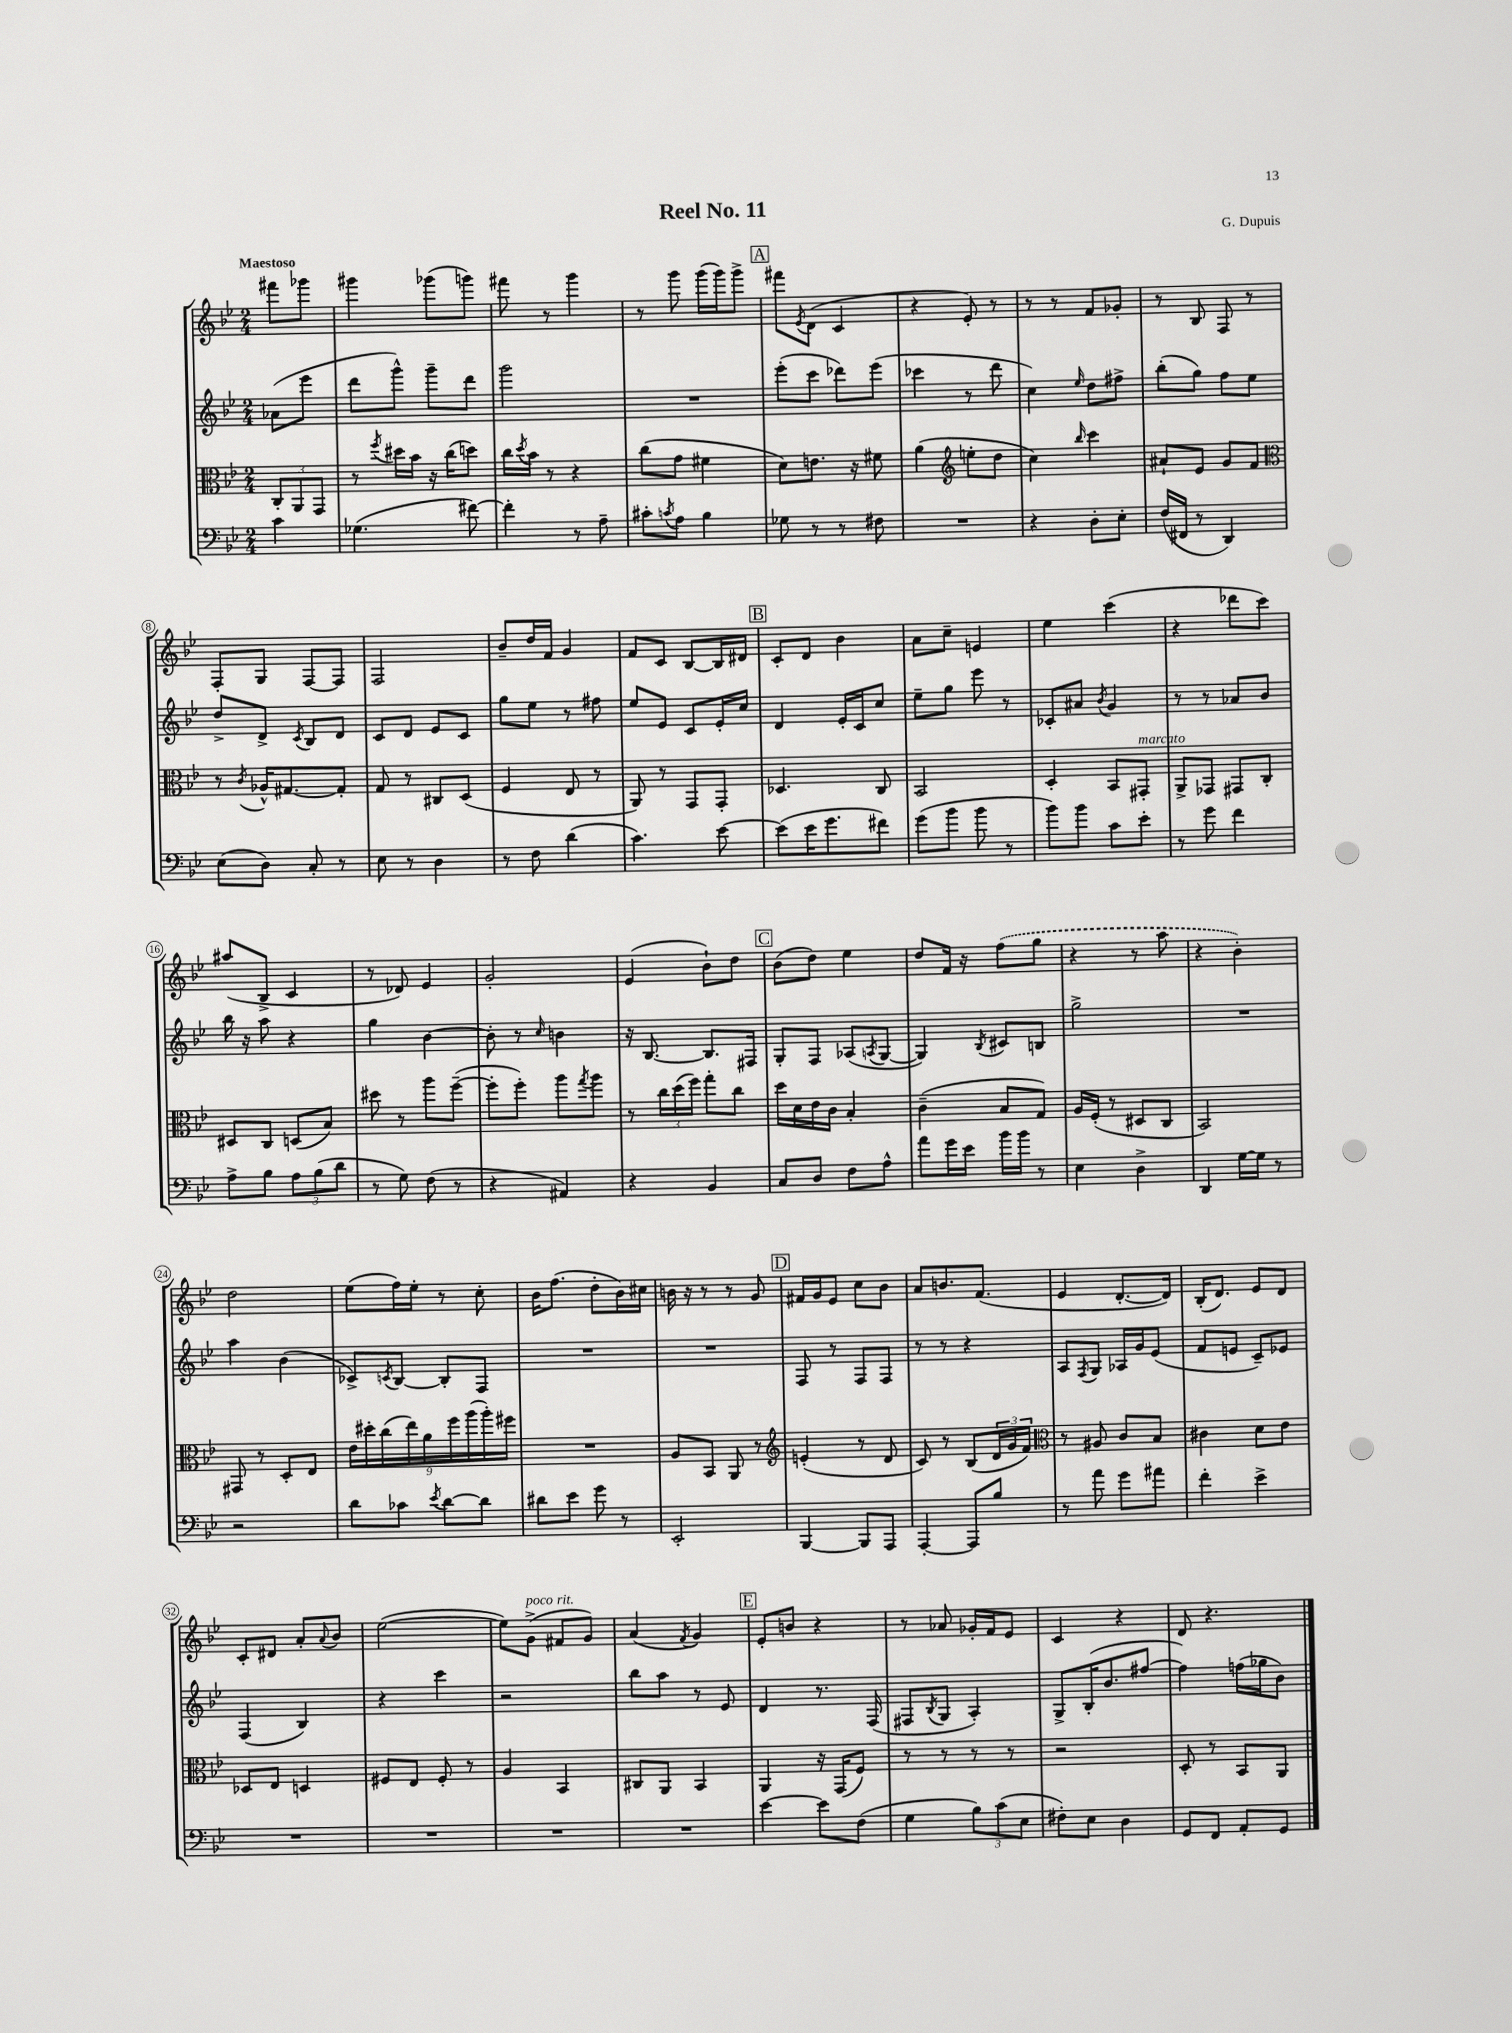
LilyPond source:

\header { title = "Reel No. 11" composer = "G. Dupuis" }
<<
\new StaffGroup <<
\new Staff = "s0" {
    \clef treble \key bes \major \numericTimeSignature \time 2/4 \partial 4 \tempo "Maestoso"
    fis'''8 ges'''8 |
    gis'''4 ges'''8( g'''8) |
    fis'''8 r8 g'''4 |
    r8 g'''8 g'''16( g'''16) g'''8-> |
    \mark \markup { \box "A" } fis'''8 \acciaccatura { ees'8 } d'8( c'4 |
    r4 ees'8-.) r8 |
    r8 r8 f'8 ges'8-. |
    r8 bes8 f8 r8 |
    f8-. g8 f8~ f8 |
    f2 |
    bes'8-- d''16 f'16 g'4 |
    f'8 c'8 bes8~ bes16 dis'16 |
    \mark \markup { \box "B" } c'8-. d'8 bes'4 |
    a'8 c''8-- e'4 |
    ees''4 c'''4( |
    r4 des'''8 c'''8) |
    ais''8( bes8-> c'4 |
    r8 des'8) ees'4 |
    g'2-. |
    ees'4( bes'8-!) d''8 |
    \mark \markup { \box "C" } bes'8( d''8) ees''4 |
    d''8 f'16 r16 \once \slurDashed f''8( g''8 |
    r4 r8 a''8 |
    r4 bes'4-.) |
    d''2 |
    ees''8( f''16) ees''16-. r8 c''8-. |
    bes'16 f''8.( d''8-. bes'16) cis''16 |
    b'16 r16 r8 r8 g'8 |
    \mark \markup { \box "D" } fis'16 g'16 ees'8 c''8 bes'8 |
    a'8 b'8. f'8.( |
    ees'4 d'8.~-. d'16) |
    bes16-.( d'8.) ees'8 d'8 |
    c'8-. dis'8 a'8-. \appoggiatura { a'8 } bes'8 |
    ees''2~( |
    ees''8) g'8->^\markup { \italic "poco rit." }( fis'8 g'8) |
    a'4( \acciaccatura { f'8 } g'4) |
    \mark \markup { \box "E" } ees'8-. b'8 r4 |
    r8 aes'8 ges'16-. f'16 ees'8 |
    c'4 r4 |
    d'8 r4. \bar "|." |
}
\new Staff = "s1" {
    \clef treble \key bes \major \numericTimeSignature \time 2/4 \partial 4
    aes'8( ees'''8 |
    d'''8 g'''8-^) g'''8-- d'''8 |
    g'''2 |
    R2 |
    \mark \markup { \box "A" } ees'''8-.( c'''8 des'''8) ees'''8( |
    ces'''4 r8 d'''8 |
    c''4) \grace { ees''16 } d''8 fis''8-> |
    bes''8-.( g''8) f''8 ees''8 |
    d''8-> d'8-> \acciaccatura { c'8 } bes8 d'8 |
    c'8 d'8 ees'8 c'8 |
    g''8 ees''8 r8 fis''8 |
    ees''8 ees'8 c'8 ees'16-. c''16 |
    \mark \markup { \box "B" } d'4 ees'16-. c'16 c''8 |
    ees''8-- g''8 ees'''8 r8 |
    ces'8-. ais'8 \acciaccatura { bes'8 } g'4 |
    r8 r8 aes'8 bes'8 |
    bes''16 r16 a''8 r4 |
    g''4 bes'4~ |
    bes'8-. r8 \grace { c''16 } b'4 |
    r16 bes8.~ bes8. fis16 |
    \mark \markup { \box "C" } g8-. f8 aes8( \acciaccatura { a8 } g8~ |
    g4) \acciaccatura { bes8 } cis'8 b8 |
    g''2-> |
    R2 |
    a''4 bes'4( |
    ces'8->) \acciaccatura { c'8 } bes8~ bes8-. f8 |
    R2 |
    R2 |
    \mark \markup { \box "D" } f8 r8 f8 f8 |
    r8 r8 r4 |
    a8 \acciaccatura { f8 } g8 aes16 g'16 ees'8( |
    f'8 e'8 c'8--) ees'8 |
    f4( bes4) |
    r4 c'''4 |
    r2 |
    bes''8 a''8 r8 ees'8 |
    \mark \markup { \box "E" } d'4 r8. f16( |
    fis8 \acciaccatura { bes8 } g8 a4-.) |
    g8-> bes16-.( bes'8. fis''8~ |
    fis''4) f''16( ges''16 bes'8) \bar "|." |
}
\new Staff = "s2" {
    \clef alto \key bes \major \numericTimeSignature \time 2/4 \partial 4
    \tuplet 3/2 { c8-. a,8 g,8 } |
    r8 \acciaccatura { f''8 } dis''16 bes'16 r16 c''16( d''8) |
    c''16 \acciaccatura { d''8 } bes'16 r8 r4 |
    c''8( g'8 fis'4 |
    \mark \markup { \box "A" } d'8) e'8. r16 fis'8 |
    a'4( \clef treble e''8-. d''8 |
    c''4) \grace { bes''16 } c'''4 |
    ais'8-! ees'8 g'8 f'8 |
    \clef alto r8 \acciaccatura { c'8 } aes16-^ gis8.~ gis8-. |
    g8 r8 cis8 d8( |
    f4 ees8 r8 |
    a,8) r8 g,8 g,8-. |
    \mark \markup { \box "B" } des4. c8 |
    bes,2 |
    d4-. bes,8 gis,8-.^\markup { \italic "marcato" } |
    a,8-> ges,8 gis,8 c8-. |
    dis8 c8 d8( bes8) |
    dis''8 r8 a''8 f''8~--( |
    f''8-. f''8-.) a''8 \acciaccatura { g''8 } a''8 |
    r8 \tuplet 3/2 { c''16 d''16( f''16) } g''8-. c''8 |
    \mark \markup { \box "C" } d''16 d'16 ees'16 c'16 bes4-. |
    c'4--( bes8 g8) |
    a16 f16-.( r8 dis8 c8 |
    bes,2) |
    gis,8 r8 d8-. ees8 |
    \tuplet 9/8 { ees'16 dis''16-. c''16( ees''16) a'16 f''16 a''16( a''16-.) fis''16 } |
    R2 |
    a8 bes,8 a,8 r8 |
    \mark \markup { \box "D" } \clef treble e'4-.( r8 d'8 |
    c'8) r8 bes8( \tuplet 3/2 { d'16 g'16 f'16) } |
    \clef alto r8 ais8 c'8 bes8 |
    cis'4 d'8 ees'8 |
    des8 ees8 d4 |
    fis8 ees8 fis8-. r8 |
    a4 bes,4 |
    cis8 a,8 bes,4 |
    \mark \markup { \box "E" } a,4 r16 g,16( f8) |
    r8 r8 r8 r8 |
    r2 |
    d8-. r8 bes,8 a,8 \bar "|." |
}
\new Staff = "s3" {
    \clef bass \key bes \major \numericTimeSignature \time 2/4 \partial 4
    c'4 |
    ges4.( fis'8~) |
    fis'4-. r8 a8-- |
    cis'8-. \acciaccatura { c'8 } a8 bes4 |
    \mark \markup { \box "A" } ges8 r8 r8 fis8 |
    R2 |
    r4 d8-. ees8-. |
    f16( fis,16 r8 d,4) |
    ees8( d8) c8-. r8 |
    ees8 r8 d4 |
    r8 f8 d'4( |
    c'4.) ees'8~ |
    \mark \markup { \box "B" } ees'8( ees'16 g'8. fis'8) |
    g'8( bes'8 bes'8 r8 |
    bes'8) bes'8 c'8 ees'8-. |
    r8 g'8 f'4 |
    a8-> bes8 \tuplet 3/2 { a8 bes8( d'8 } |
    r8 g8) f8( r8 |
    r4 ais,4) |
    r4 bes,4 |
    \mark \markup { \box "C" } c8 d8 f8 a8-^ |
    a'8 g'16 ees'16 bes'16 bes'16 r8 |
    ees4 d4-> |
    d,4 g16~ g16 r8 |
    r2 |
    d'8 ces'8 \acciaccatura { ees'8 } d'8~ d'8 |
    dis'8 ees'8 g'8 r8 |
    ees,2-. |
    \mark \markup { \box "D" } bes,,4~ bes,,8 a,,8 |
    a,,4~-. a,,8 bes8 |
    r8 a'8 g'8 ais'8 |
    f'4-. ees'4-> |
    R2 |
    R2 |
    R2 |
    R2 |
    \mark \markup { \box "E" } ees'4~ ees'8 f8( |
    g4 \tuplet 3/2 { bes8) c'8( ees8 } |
    fis8-.) ees8 d4 |
    g,8 f,8 a,8-. g,8 \bar "|." |
}
>>
>>
\layout { \context { \Score \override BarNumber.stencil = #(make-stencil-circler 0.1 0.3 ly:text-interface::print) } }
